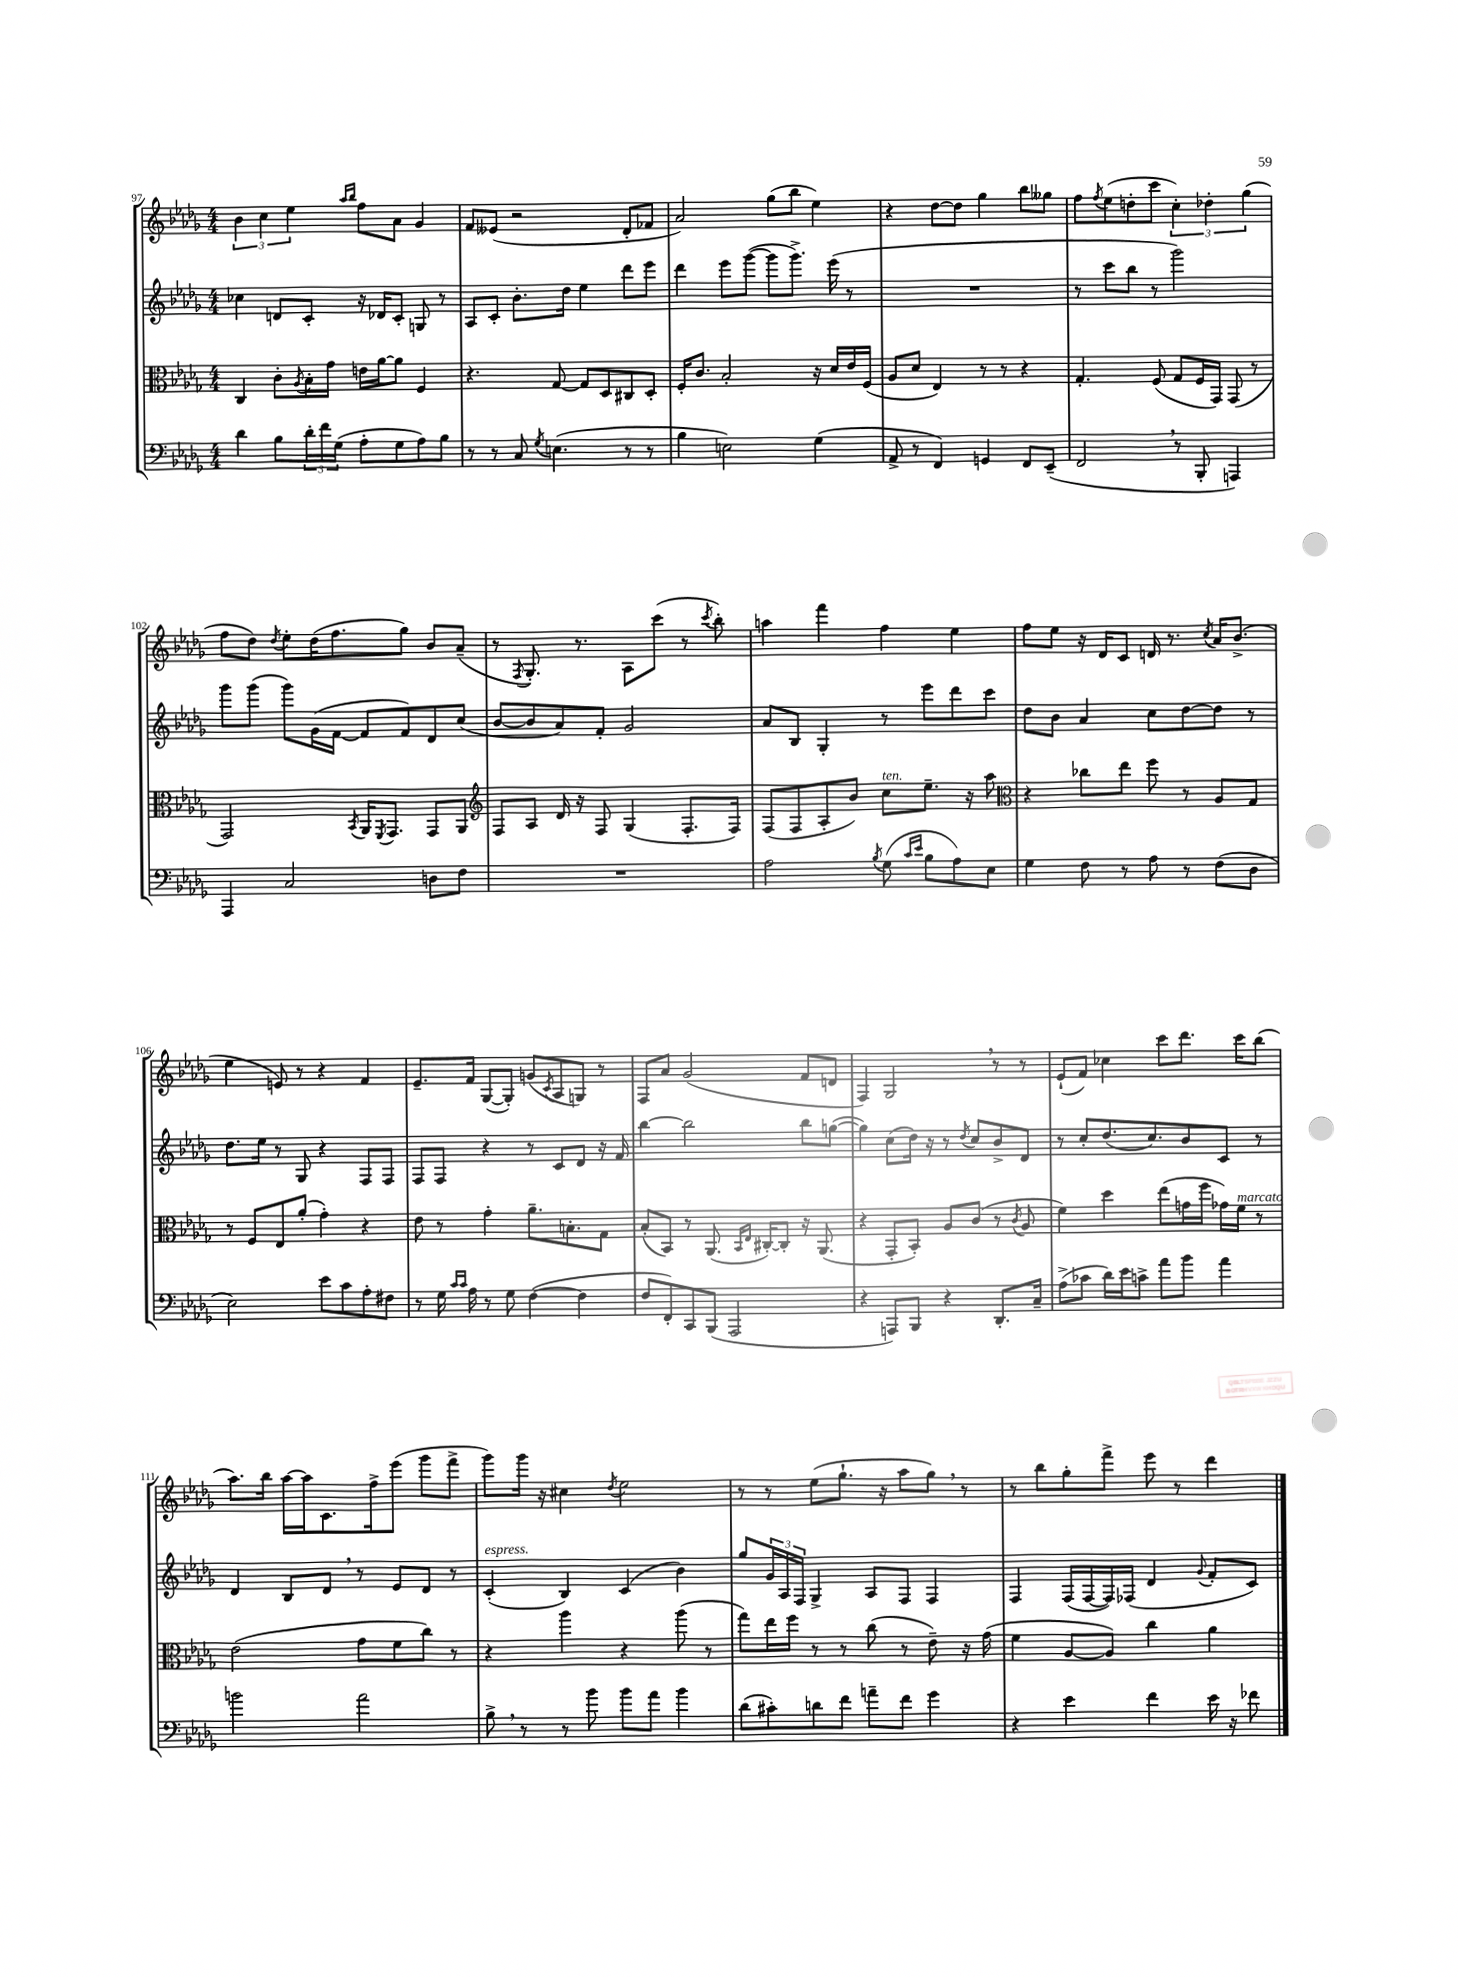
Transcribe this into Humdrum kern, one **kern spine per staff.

**kern	**kern	**kern	**kern
*staff4	*staff3	*staff2	*staff1
*clefF4	*clefC3	*clefG2	*clefG2
*k[b-e-a-d-g-]	*k[b-e-a-d-g-]	*k[b-e-a-d-g-]	*k[b-e-a-d-g-]
*M4/4	*M4/4	*M4/4	*M4/4
4d-\	4C/	4cc-\	6b-\
.	.	.	6cc\
8B-\L	8c'\L	8d/L	.
.	.	.	6ee-\
.	8qA-/	.	.
24d-'\L	16B-'\L	8c'/J	.
24f\	.	.	.
.	16g-\JJ	.	.
(24G-\JJ	.	.	.
.	.	.	16qqaa-/LL
.	.	.	16qqbb-/JJ
8A-'\L	16e\LL	16r	8ff\L
.	[16a-\J	16d-/LK	.
8G-\	8a-\]J	8c'/J	8a-\J
8A-\)	4F/	8G/	4g-/
8B-\J	.	8r	.
=	=	=	=
8r	4.r	8A-/L	8f/L
8r	.	8c'/J	(8e--/J
8C/	.	8.b-'\L	2r
8qG-/	.	.	.
(4.E\	[8G-/	.	.
.	.	16dd-\Jk	.
.	8G-/]L	4ee-\	.
.	8D-/	.	.
8r	8C#/	8ddd-\L	8d-'/L
8r	8D-'/J	8eee-\J	8f-/J
=	=	=	=
4B-\	16F'/LK	4ddd-\	2a-/)
.	8.c/J	.	.
2E\)	2B-'/	8eee-\L	.
.	.	([8ggg-\J	.
.	.	8ggg-\]L	(8gg-\L
.	.	8.ggg-^\J)	8bb-\J
(4G-\	16r	.	4ee-\)
.	16d-/LL	(16eee-\	.
.	16e-/	8r	.
.	(16F/JJ	.	.
=	=	=	=
8AA-^/	8A-/L	1r	4r
8r	8d-/J	.	.
4FF/)	4E-/)	.	[8dd-\L
.	.	.	8dd-\]J
4GG/	8r	.	4gg-\
.	8r	.	.
8FF/L	4r	.	8bb-\L
(8EE-~/J	.	.	8gg--\J
=	=	=	=
2FF/	4.G-'/	8r	8ff\L
.	.	.	8qff/
.	.	8ccc\L	(8ee-\
.	.	8bb-\J	8dd'\
.	(8F/	8r	8ccc\J
8r	8G-/L	2ggg-\)	6cc'\)
8BBB-'/	16F/L	.	.
.	.	.	6dd-'\
.	16GG-/JJ)	.	.
4AAA/)	(8GG-/	.	.
.	.	.	(6gg-\
.	8r	.	.
=	=	=	=
4AAA-/	2GG-/)	8ggg-\L	8ff\L
.	.	(8ggg-\J	8dd-\J)
.	.	.	8qdd-/
2C/	.	8ggg-\L)	8ee-'\L
.	.	(16g-\L	(16dd-\K
.	.	[16f\JJ	8.ff\
.	8qBB-/	.	.
.	16AA-/LK	8f/]L	.
.	8qFF/	.	.
.	8.GG-/J	.	.
.	.	8f/)	8gg-\J)
8D\L	8GG-/L	8d-/	8b-/L
8F\J	8AA-/J	(8cc/J	(8a-~/J
=	=	=	=
*	*clefG2	*	*
1r	8F/L	[8b-/L	8r
.	.	.	8qF/
.	8A-/J	8b-/]	8.G-'/)
.	16d-/	8a-/)	.
.	16r	.	8.r
.	8F/	8f'/J	.
.	(4G-/	2g-/	8A-\L
.	.	.	(8ccc\J
.	8.F'/L	.	8r
.	.	.	8qccc/
.	.	.	8bb-'\)
.	16F/Jk)	.	.
=	=	=	=
2A-\	(8F/L	8a-/L	4aa\
.	8F/	8B-/J	.
.	8A-'/	4G-'/	4fff\
.	8b-/J)	.	.
8qB-/	.	.	.
(8G-\	8cc\L	8r	4ff\
16qqc/LL	.	.	.
16qqe-/JJ	.	.	.
8B-\L	8.ee-~\J	8eee-\L	.
8A-\)	.	8ddd-\	4ee-\
.	16r	.	.
8E-\J	8aa-\	8ccc\J	.
=	=	=	=
*	*clefC3	*	*
4G-\	4r	8dd-\L	8ff\L
.	.	8b-\J	8ee-\J
8F\	8cc-\L	4a-/	16r
.	.	.	16d-/LK
8r	8ee-\J	.	8c/J
8A-\	8ff\	8cc\L	16d/
.	.	.	8.r
8r	8r	[8dd-\	.
.	.	.	8qcc/
(8F\L	8A-/L	8dd-\]J	16a-/LK
.	.	.	(8.b-^/J
8D-\J	8G-/J	8r	.
=	=	=	=
2E-\)	8r	8.dd-\L	4ee-\
.	8F/L	.	.
.	.	16ee-\Jk	.
.	8E-/	8r	8e/)
.	(8a-'/J	8G-/	8r
8e-\L	4g-'\)	4r	4r
8c\	.	.	.
8A-'\	4r	8F/L	4f/
8F#\J	.	8F/J	.
=	=	=	=
8r	8e-\	8F/L	8.e-~/L
16G-\	8r	8F/J	.
16qqc/LL	.	.	.
16qqc/JJ	.	.	.
16A-\	.	.	16f/Jk
8r	4g-'\	4r	([8G-/L
8G-\	.	.	8G-'/]J)
([4F\	8.a-~\L	8r	(8g/L
.	.	.	8qc/
.	.	8c/L	8A-/
.	8.B'\	.	.
4F\]	.	8d-/J	8G/J)
.	8G-\J	16r	8r
.	.	16f/	.
=	=	=	=
8F/L	(8B-'/L	[4bb-\	8F/L
8FF'/)	8BB-/J)	.	8a-/J
8CC/	8r	2bb-\]	(2g-/
(8BBB-/J	(8.AA-/	.	.
2AAA-/	.	.	.
.	16qqBB-/LL	.	.
.	16qqE-/JJ	.	.
.	[16C#'/LK)	.	.
.	8C#'/]J	.	.
.	16r	8bb-\L	8f/L
.	(8.AA-/	.	.
.	.	([8gg\J	8d/J
=	=	=	=
4r	4r	4gg\])	4F/)
8AAA/L)	8GG-'/L	(8cc\L	2G-/
8BBB-/J	8BB-'/J)	16dd-\Jk)	.
.	.	16r	.
4r	8A-/L	8r	.
.	.	8qdd-/	.
.	(8c/J	8cc/L	.
8.DD-'/L	8r	8b-^/	8r
.	8qc/	.	.
.	8A-/	8d-/J	8r
16C~/Jk	.	.	.
=	=	=	=
(8A-^\L	4f\)	8r	(8e-`/L
8c-\J	.	8cc'/L	8f/J)
16d-\LL)	4dd-\	(8.dd-/	4cc-\
16e-\J	.	.	.
8c^\J	.	.	.
.	.	8.cc/)	.
8a-\L	(8ee-\L	.	8ccc\L
8b-\J	16g\L	8b-/	8.ddd-\J
.	16ff\JJ	.	.
4a-\	16g-\LL)	8c/J	.
.	16f\JJ	.	16ccc\LK
.	8r	8r	(8bb-\J
=	=	=	=
2b\	(2e-\	4d-/	8.aa-\L)
.	.	.	16bb-\Jk
.	.	8B-/L	[16aa-\LL
.	.	.	16aa-\]J
.	.	8d-/J	8.c\
2a-\	8g-\L	8r	.
.	.	.	16ff^\k
.	8f\	8e-/L	(8eee-\J
.	8cc\J)	8d-/J	8ggg-\L
.	8r	8r	8fff^\J
=	=	=	=
8B-^\	4r	(4c'/	8ggg-\L)
8r	.	.	16ggg-\Jk
.	.	.	16r
8r	4aa-\	4B-/)	4cc#\
8b-\	.	.	.
.	.	.	8qdd-/
8b-\L	4r	(4c/	2ee-\
8a-\J	.	.	.
4b-\	(8aa-\	4b-\)	.
.	8r	.	.
=	=	=	=
(8d-\L	8gg-\L)	8gg-/L	8r
8c#'\)	16ee-\L	24g-/L	8r
.	.	24A-/	.
.	16ff\JJ	.	.
.	.	24F/JJ	.
8d\	8r	4G-^/	(8ee-\L
8f\J	8r	.	8.gg-`\J
8a~\L	(8cc\	8A-/L	.
.	.	.	16r
8f\J	8r	8F/J	8aa-\L
4g-\	8e-~\)	4F/	8gg-\J)
.	16r	.	8r
.	(16g-\	.	.
=	=	=	=
4r	4f\	4F/	8r
.	.	.	8bb-\L
4e-\	[8A-/L	(16F/LL	8gg-'\
.	.	[16F/	.
.	8A-/]J)	16F/])	8fff^\J
.	.	(16F-/JJ	.
4f\	4cc\	4d-/	8eee-\
.	.	.	8r
.	.	8qqg-/	.
16e-\	4a-\	8f'/L	4ddd-\
16r	.	.	.
8f-\	.	8c/J)	.
==	==	==	==
*-	*-	*-	*-
